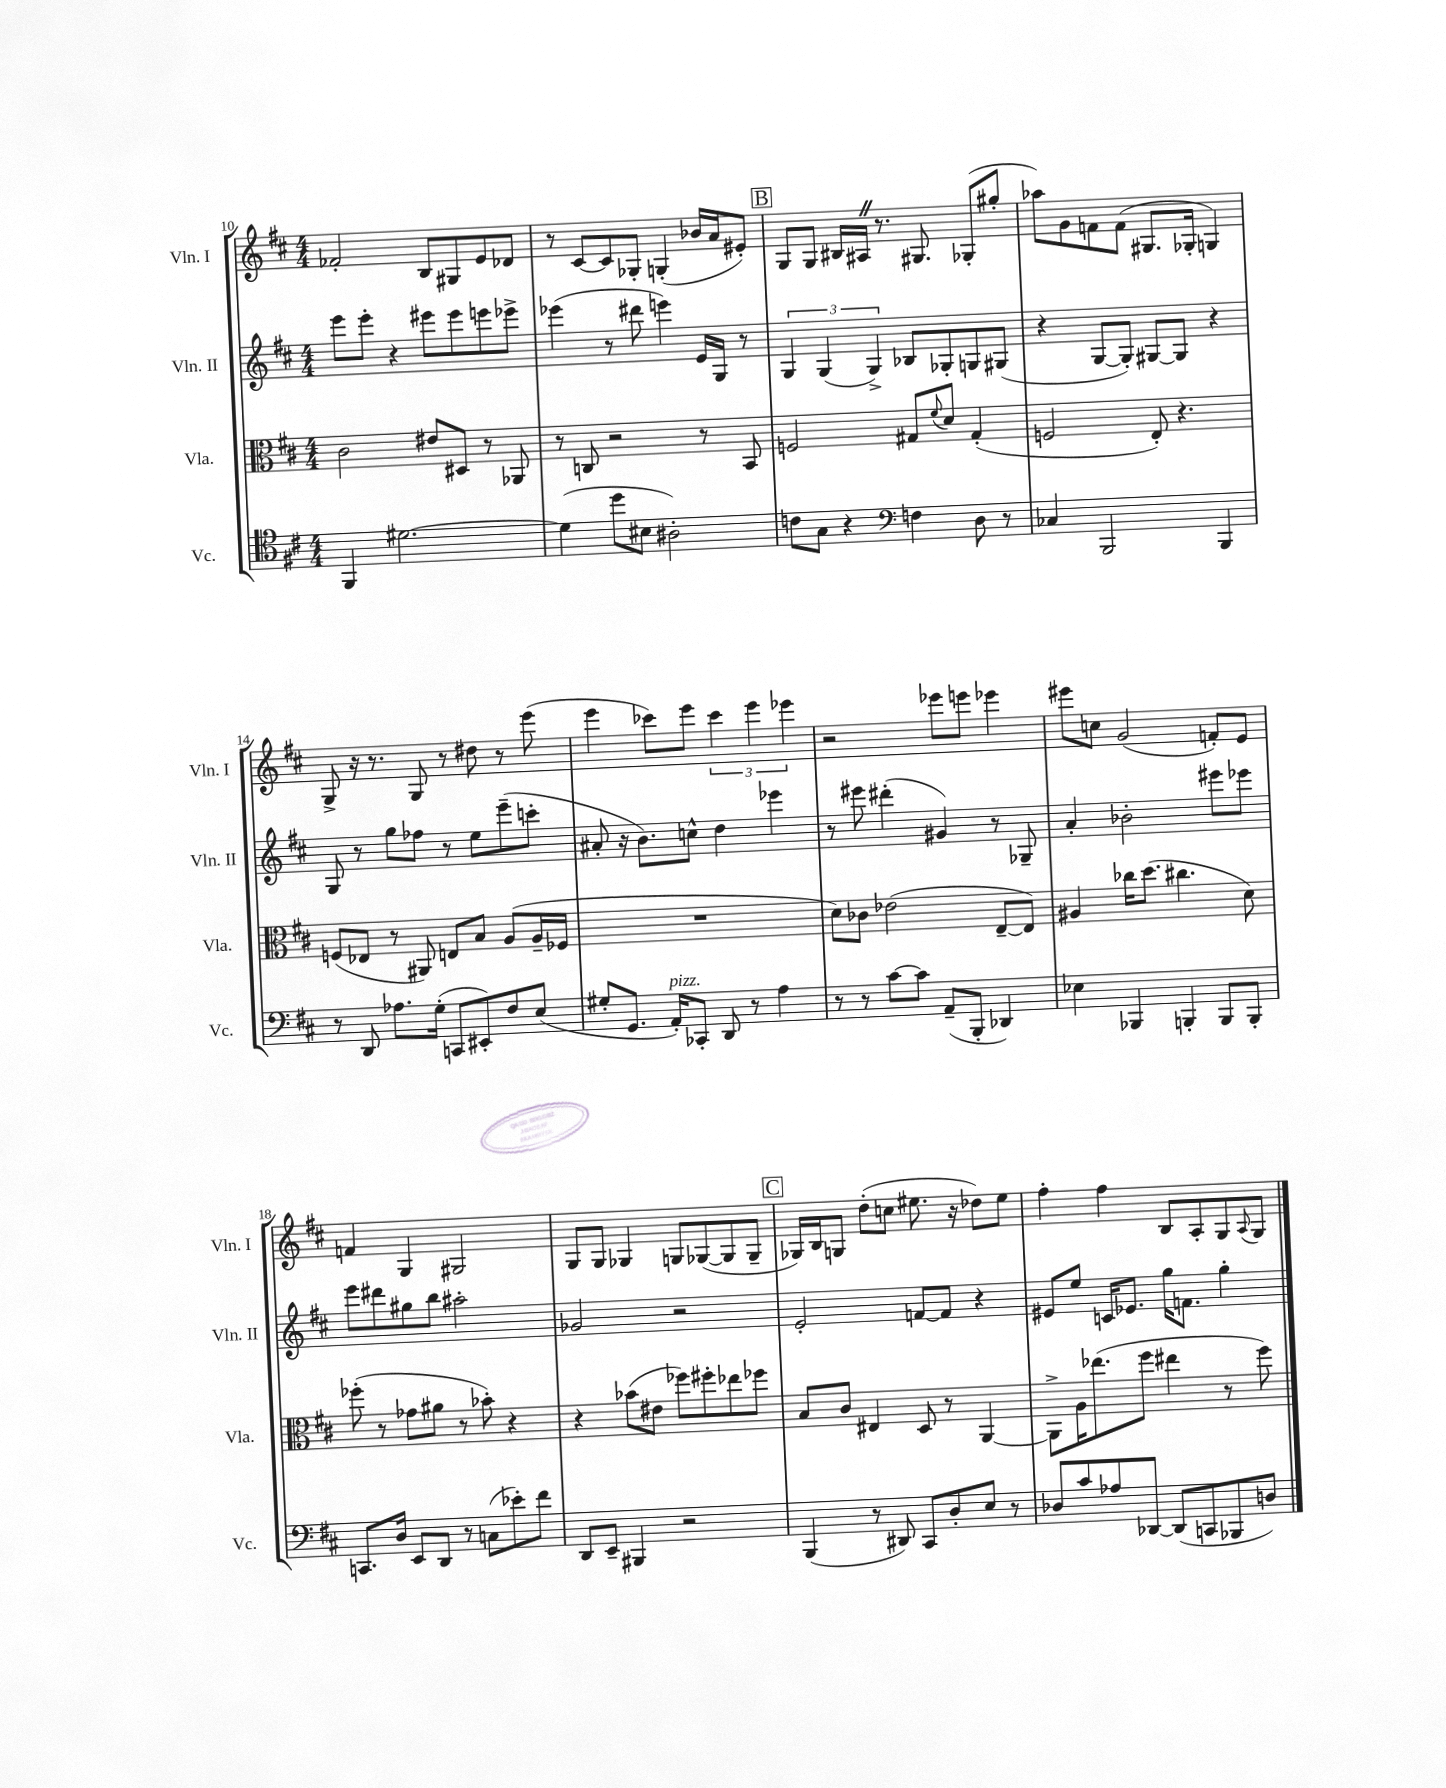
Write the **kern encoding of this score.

**kern	**kern	**kern	**kern
*part4	*part3	*part2	*part1
*staff4	*staff3	*staff2	*staff1
*I"Vc.	*I"Vla.	*I"Vln. II	*I"Vln. I
*I'Vc.	*I'Vla.	*I'Vln. II	*I'Vln. I
*clefC4	*clefC3	*clefG2	*clefG2
*k[f#c#]	*k[f#c#]	*k[f#c#]	*k[f#c#]
*M4/4	*M4/4	*M4/4	*M4/4
=10	=10	=10	=10
4FF#/	2c#\	8eee\L	2f-X'/
.	.	8eee'\J	.
[2.d#X\	.	4r	.
.	8e#X/L	8eee#X\L	8B/L
.	8D#X/J	8eee#\	8G#X/
.	8r	8eeen\	8e/
.	8AA-X/	8eee-X^\J	8d-X/J
=11	=11	=11	=11
(4d#\]	8r	(4eee-X\	8r
.	8Cn/	.	[8c#/L
8dd\L	2r	8r	8c#/]
8B#X\J	.	8ddd#X\	8G-X'/J
2A#X'\)	.	4eeen\)	(4Gn'/
.	8r	16e/LL	16b-X/LL
.	.	16G/JJ	16a/J
.	8BB/	8r	8e#X'/J)
!!LO:REH:place=s1:t=B
=12	=12	=12	=12
8cn\L	2Fn/	6G/	8G/L
8G\J	.	.	8G/J
.	.	(6G/	.
4r	.	.	16B#X/LL
.	.	.	16A#XZ/JJ
.	.	6G^/)	.
.	.	.	8.r
*clefF4	*	*	*
4Fn\	8G#X/L	8B-X/L	.
.	.	.	8.G#X/
.	8qqf#/	.	.
.	8d/J	8G-X'/	.
8D\	(4G#'/	8Gn/	(8G-X'/L
8r	.	(8G#X/J	8gg#X'/J
=13	=13	=13	=13
4C-X/	2Fn/	4r	8aa-X\L)
.	.	.	8g\
2BBB/	.	[8G/L	8fn\
.	.	8G'/J])	(8f\J
.	8E'/)	[8G#X/L	8.G#X/L
.	4.r	8G#/J]	.
.	.	.	16G-X'/Jk
4BBB/	.	4r	4Gn/)
!!LO:LB:g=z
=14	=14	=14	=14
8r	(8Fn/L	8G/	8G^/
8DD/	8E-X/J	8r	16r
.	.	.	8.r
8.A-X\L	8r	8gg\L	.
.	8AA#X/)	8ff-X\J	8G/
(16G'\Jk	.	.	.
8CCn/L	8En/L	8r	8r
8EE#X'/)	8B/J	8ee\L	8dd#X\
8F#/	(8A/L	(8eee~\	8r
(8E/J	16A~/L	8cccn'\J	(8eee\
.	16F-X/JJ	.	.
=15	=15	=15	=15
8G#X'/L	1r	8a#X'/	4eee\
8.GG/J	.	16r	.
.	.	8.b\L)	.
.	.	.	8ccc-X\L)
!LO:TX:a:i:t=pizz.	!	!	!
16AA'/KL)	.	.	.
8CC-X'/J	.	8ccn^^\J	8eee\J
8DD/	.	4dd\	6ccc-\
8r	.	.	.
.	.	.	6eee\
4A\	.	4eee-X\	.
.	.	.	6eee-X\
=16	=16	=16	=16
8r	8d\L)	8r	2r
8r	8c-X\J	8eee#X\	.
[8c#\L	(2e-X\	(4ddd#X'\	.
8c#\J]	.	.	.
(8AA~/L	.	4g#X/)	8eee-X\L
8BBB'/J	.	.	8eeen\J
4DD-X/)	[8E~/L	8r	4eee-X\
.	8E/J])	8G-X~/	.
=17	=17	=17	=17
4E-X\	4A#X/	4a'/	8eee#X\L
.	.	.	8ccn\J
4BBB-X/	16cc-X\KL	2b-X'\	(2g/
.	(8.dd\J	.	.
4BBBn'/	4.cc#X\	.	.
8BBB/L	.	8eee#X\L	8fn'/L)
8BBB'/J	8d\)	8eee-X\J	8e/J
!!LO:LB:g=z
=18	=18	=18	=18
8.CCn/L	(8ff-X'\	8eee\L	4fn/
.	8r	8ddd#X\	.
16D/Jk	.	.	.
8EE/L	8g-X\L	8gg#X\	4G/
8DD/J	8a#X\J	8bb\J	.
8r	8r	2aa#X'\	2G#X/
(8Cn\L	8b-X'\)	.	.
8e-X'\)	4r	.	.
8f#\J	.	.	.
=19	=19	=19	=19
8DD/L	4r	2g-X/	8G/L
8EE~/J	.	.	8G/J
4BBB#X/	(8b-X\L	.	4G-X/
.	8e#X\J	.	.
2r	8ff-X\L)	2r	8Gn/L
.	8ff#X'\	.	([8G-X/
.	8ee-X\	.	8G-/]
.	8ff-X\J	.	8G-~/J
!!LO:REH:place=s1:t=C
=20	=20	=20	=20
(4BBB/	8B/L	2e'/	16G-X/LL)
.	.	.	16B/J
.	8c#/J	.	8Gn/J
8r	4E#X/	.	(8dd'\L
8DD#X/)	.	.	8ccn\J
8CC#/L	8D/	[8fn/L	8.ee#X\
8D'/	8r	8f/J]	.
.	.	.	16r
8E/J	[4AA/	4r	8dd-X\L)
8r	.	.	8ee#\J
=21	=21	=21	=21
8D-X/L	8AA^\L]	8e#X/L	4ff#'\
8c#/	16A\K	8ee/J	.
.	(8.ee-X\	.	.
8A-X/	.	16cn/KL	4ff#\
.	.	8.e-X/J	.
[8DD-X/J	8ff#\J	.	.
(8DD-/L]	4ee#X\	16gg\KL	8B/L
.	.	8.fn\J	.
8CCn/	.	.	8A'/
8BBB-X/	8r	4gg'\	8G/
.	.	.	8qqA/
8Dn/J)	8ff#\)	.	8G/J
==	==	==	==
*-	*-	*-	*-
